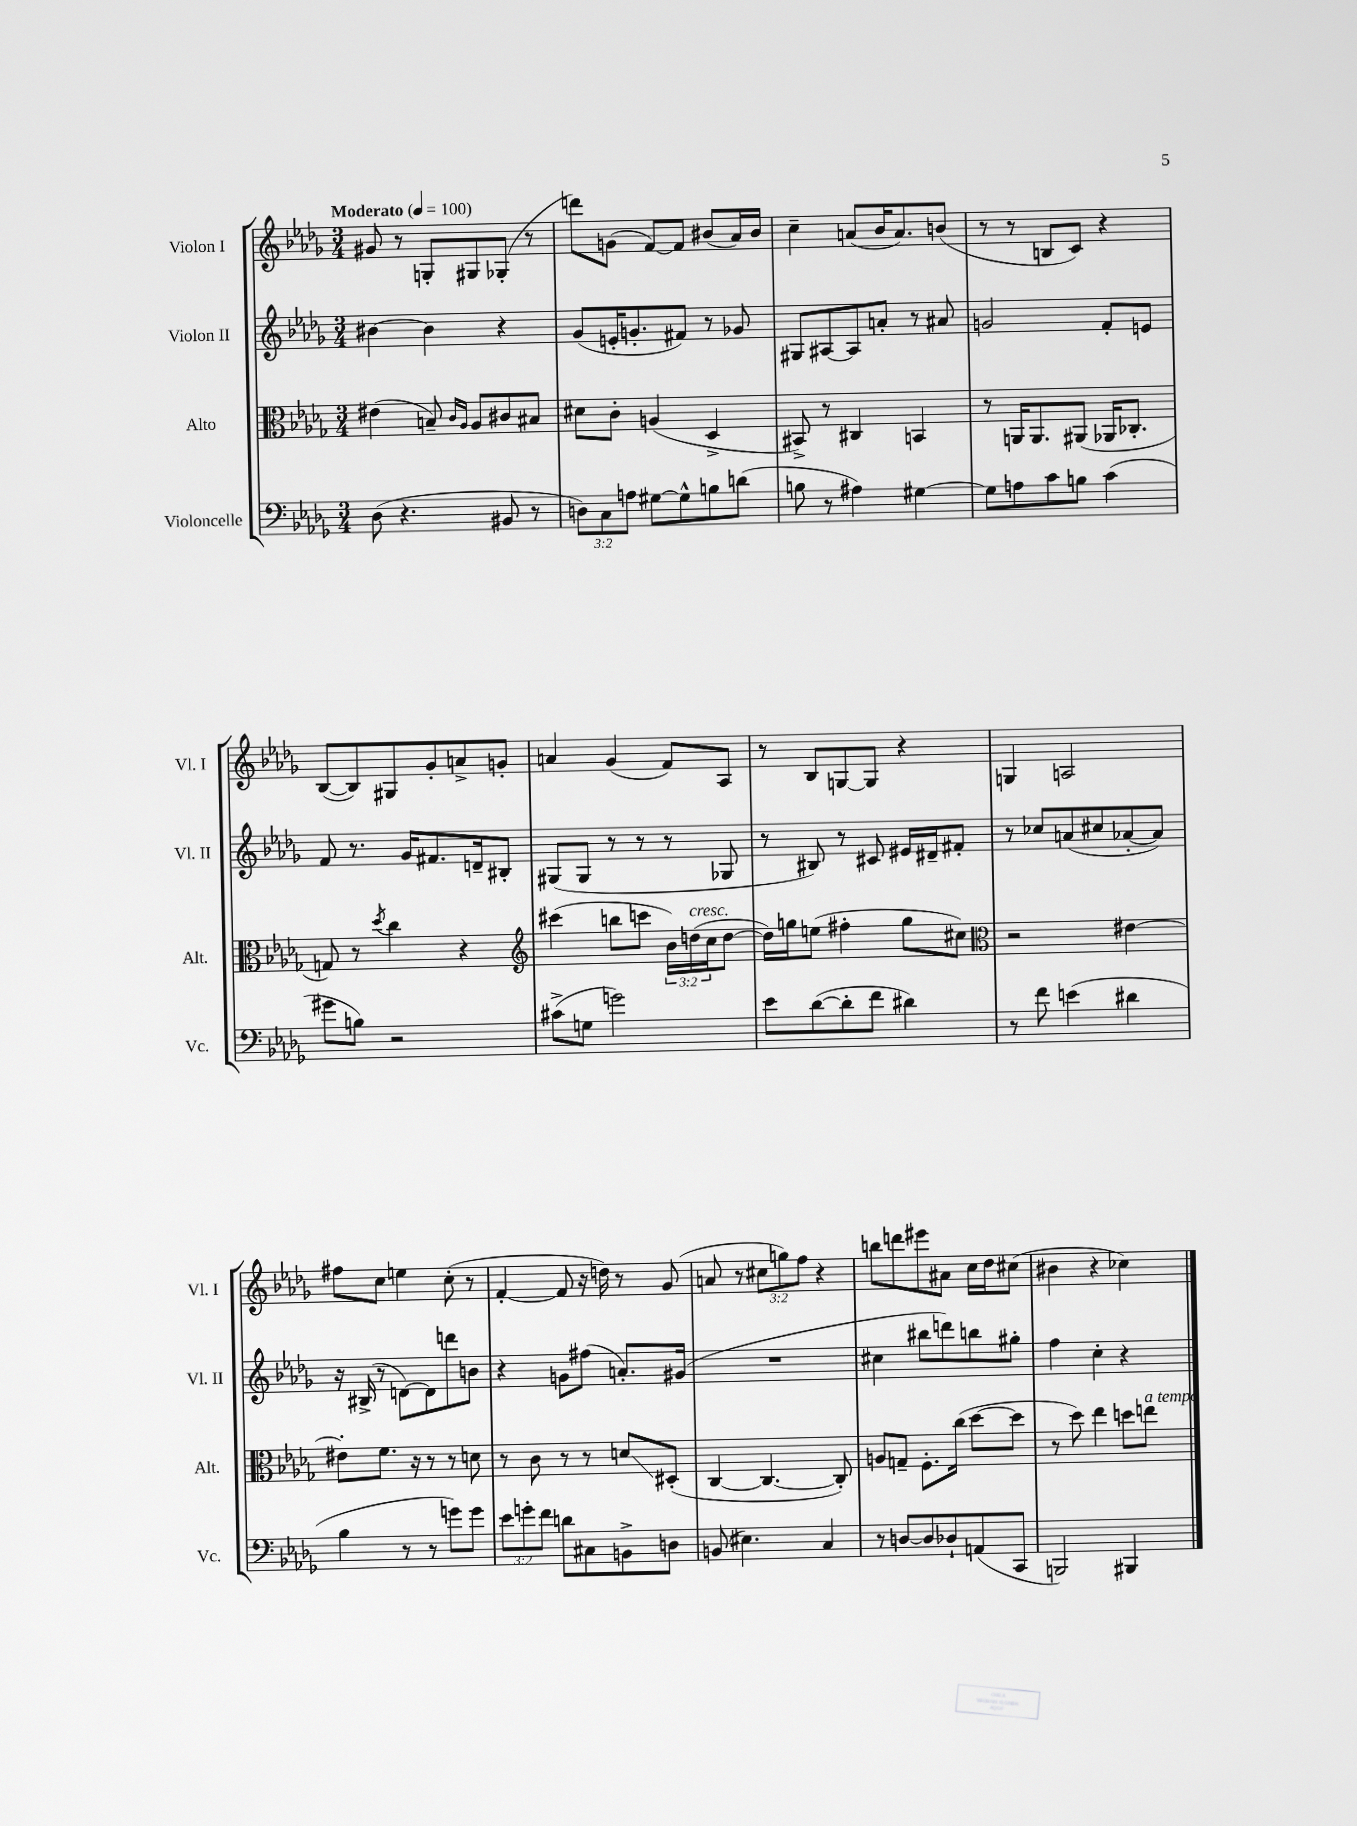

**kern	**kern	**kern	**kern
*staff4	*staff3	*staff2	*staff1
*clefF4	*clefC3	*clefG2	*clefG2
*k[b-e-a-d-g-]	*k[b-e-a-d-g-]	*k[b-e-a-d-g-]	*k[b-e-a-d-g-]
*M3/4	*M3/4	*M3/4	*M3/4
*MM100	*MM100	*MM100	*MM100
(8D-	(4e#	[4b#	8g#
4.r	.	.	8r
.	8B~)	4b#]	8G'
.	16qqc	.	.
.	16qqA-	.	.
.	8A-	.	8G#
8BB#	8c#	4r	(8G-'
8r	8B#	.	8r
=	=	=	=
12D)	8d#	(8g-	8ddd)
12C	.	.	.
.	8c'	16e'	(8g
12A	.	.	.
.	.	8.g'	.
[8G#	(4A	.	[8f)
8G#^^]	.	8f#)	8f]
8B	4D-^	8r	(8b#
(8d	.	8g-	16a-)
.	.	.	16b#
=	=	=	=
8B	8BB#^)	8G#	4cc~
8r	8r	[8A#	.
4A#)	4C#	8A#]	(8a
.	.	8a'	16b-
.	.	.	8.a)
[4G#	4BB	8r	.
.	.	8a#	(8b
=	=	=	=
8G#]	8r	2g	8r
8A	16AA	.	8r
.	8.AA	.	.
8c	.	.	8B
8B	(8AA#	.	8c)
(4c	16AA-	8f'	4r
.	8.C-'	.	.
.	.	8e	.
=	=	=	=
8g#	8G)	8f	([8B-
8B)	8r	8.r	8B-])
.	8qdd-	.	.
2r	4cc	.	8G#
.	.	16g-	.
.	.	8.f#	8g-'
.	4r	.	8a^
.	.	16d~	.
.	.	8B#'	8g'
=	=	=	=
*	*clefG2	*	*
(8c#^	(4ccc#	(8G#	4a
8G	.	8G#	.
2g)	8bb	8r	(4g-
.	8ccc	8r	.
.	24b-)	8r	8f)
.	(24dd	.	.
.	24cc	.	.
.	[8dd	8G-	8A-
=	=	=	=
8e-	16dd])	8r	8r
.	16gg	.	.
([8d-	(8ee	8B#)	8B-
8d-']	4ff#'	8r	[8G
8f	.	8c#	8G]
4d#)	8gg	16e#	4r
.	.	16d#~	.
.	8cc#)	8f#'	.
=	=	=	=
*	*clefC3	*	*
8r	2r	8r	4G
8f	.	8cc-	.
(4e	.	(8a	2A
.	.	8cc#	.
4d#	[4e#	[8a-'	.
.	.	8a-])	.
=	=	=	=
4B-	8e#']	16r	8ff#
.	.	(16B#^	.
.	8.f	8r	8cc
8r	.	[8d)	4ee
.	16r	.	.
8r	8r	8d]	.
8g)	8r	8ddd	(8cc'
8g	8d	8b	8r
=	=	=	=
12e-	8r	4r	[4f'
12g'	.	.	.
.	8c	.	.
12f	.	.	.
8d	8r	8g	8f]
8C#	8r	(8ff#	16r
.	.	.	16dd)
8BB^	8d	8.a')	8r
8D	(8D#'	.	(8g-
.	.	(16g#	.
=	=	=	=
(8BB	[4C	2.r	8a
4.E#)	.	.	8r
.	4.C_	.	12cc#
.	.	.	12gg)
.	.	.	12ff
4C	.	.	4r
.	8C'])	.	.
=	=	=	=
8r	8A	4cc#	8bb
[8D	8G~	.	8ddd
8D]	8.F'	8bb#	8eee#
8D-`	.	8ddd)	8a#
.	(16cc	.	.
(8AA	[8dd-	8bb	16cc
.	.	.	16dd-
8CC	8dd-]	8gg#'	(8cc#
=	=	=	=
2BBB)	8r	4ff	4b#
.	8dd-)	.	.
.	4ee-	4cc'	4r
4BBB#	8dd	4r	4cc-)
.	8ee	.	.
==	==	==	==
*-	*-	*-	*-
